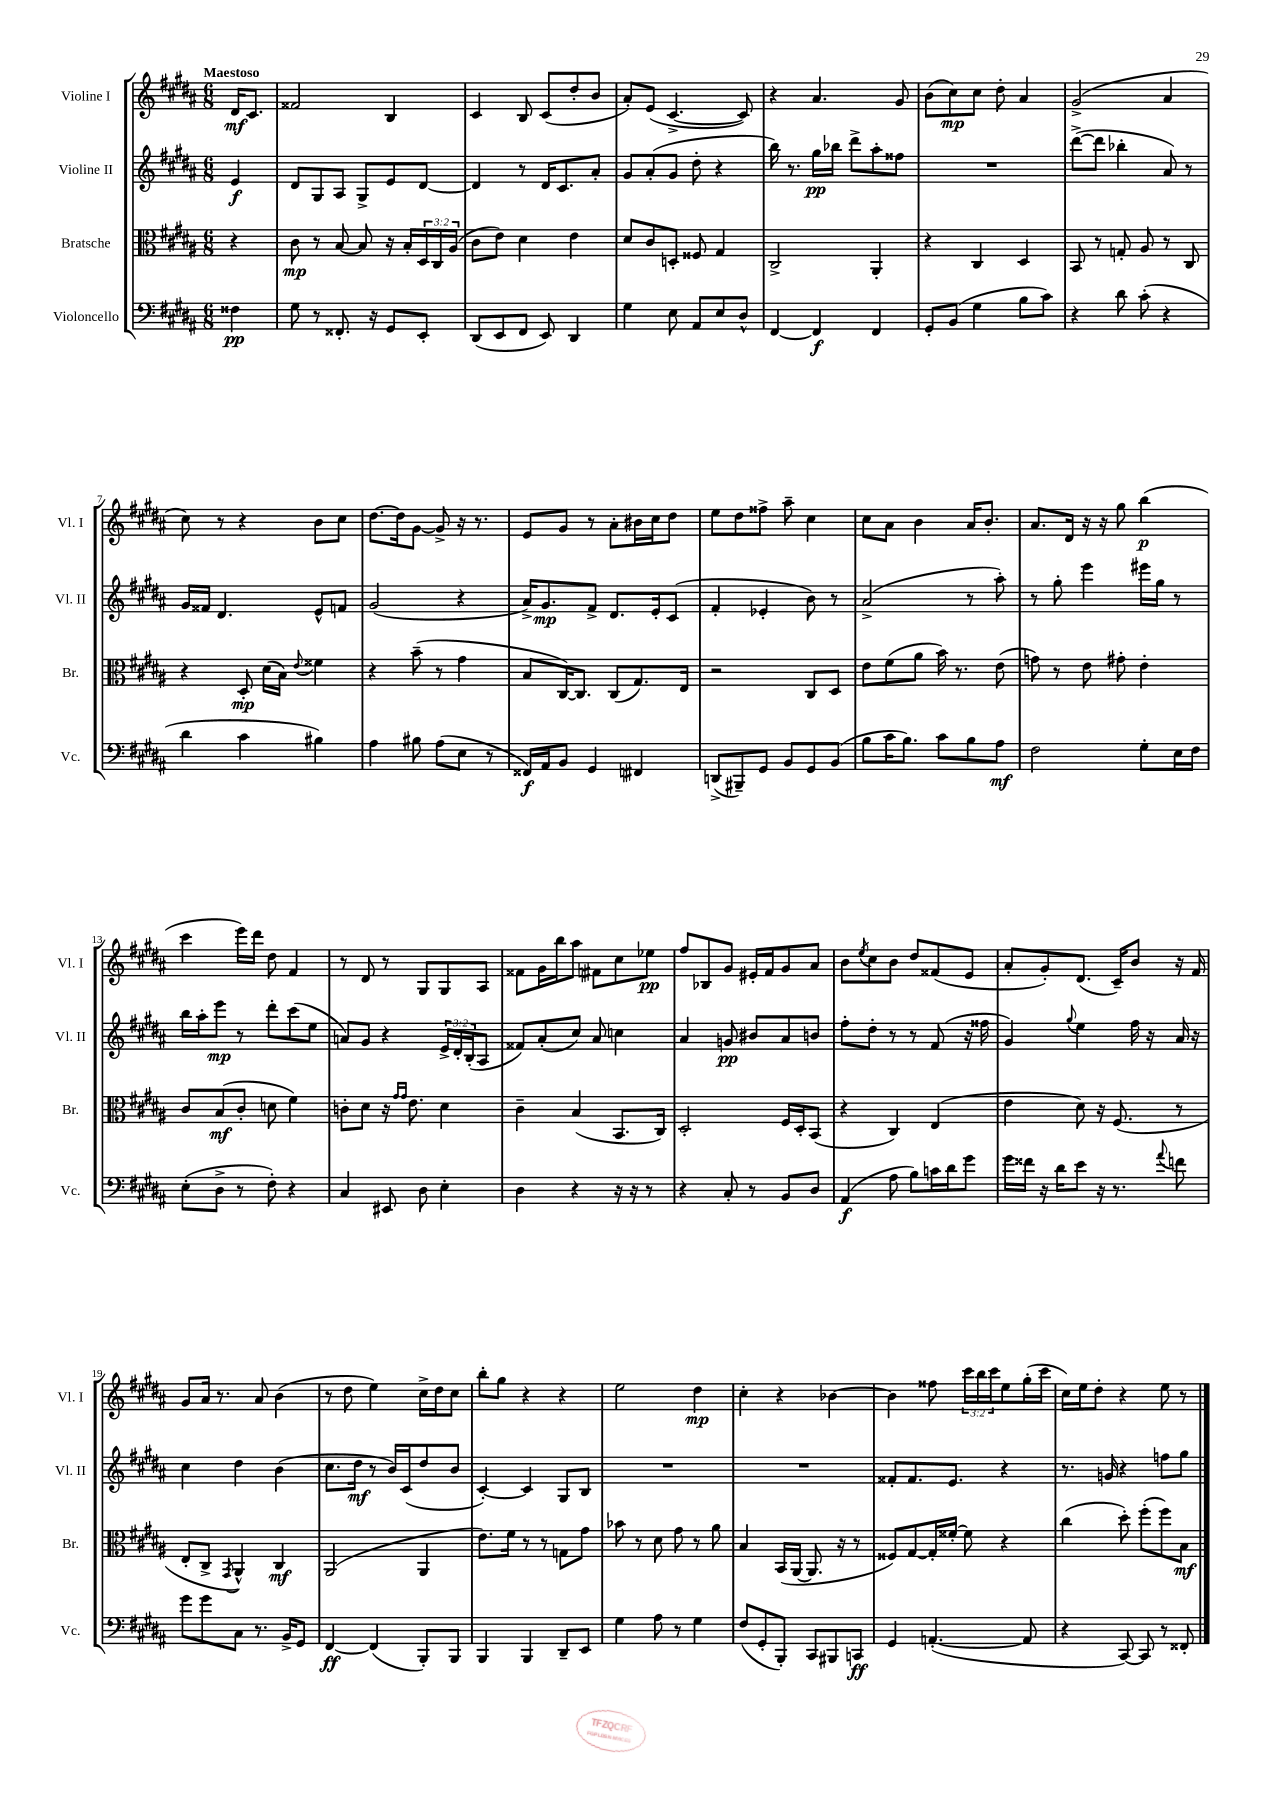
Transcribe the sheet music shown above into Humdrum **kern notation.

**kern	**kern	**kern	**kern
*staff4	*staff3	*staff2	*staff1
*clefF4	*clefC3	*clefG2	*clefG2
*k[f#c#g#d#a#]	*k[f#c#g#d#a#]	*k[f#c#g#d#a#]	*k[f#c#g#d#a#]
*M6/8	*M6/8	*M6/8	*M6/8
4F##	4r	4e	16d#
.	.	.	8.c#
=	=	=	=
8G#	8c#	8d#	2f##
8r	8r	8G#	.
8.FF##'	[8B	8A#	.
.	8B]	8G#^	.
16r	.	.	.
8GG#	16r	8e	4B
.	16B'	.	.
8EE'	24D#	[8d#	.
.	24C#	.	.
.	(24A#	.	.
=	=	=	=
(8DD#	8c#	4d#]	4c#
8EE	8e)	.	.
8FF#	4d#	8r	8B
8EE)	.	16d#	(8c#
.	.	8.c#	.
4DD#	4e	.	8dd#'
.	.	8a#'	8b
=	=	=	=
4G#	8d#	8g#	8a#')
.	8c#	(8a#'	(8e
8E	8D'	8g#	[4.c#^
8AA#	8F##	8dd#'	.
8E	4G#	4r	.
8D#^^	.	.	8c#])
=	=	=	=
[4FF#	2C#^	16bb)	4r
.	.	8.r	.
4FF#]	.	16gg#	4.a#
.	.	16bb-	.
.	.	8ddd#^	.
4FF#	4AA#'	8aa#'	.
.	.	8ff##	8g#
=	=	=	=
8GG#'	4r	2.r	(8b
(8BB	.	.	8cc#)
4G#	4C#	.	8cc#
.	.	.	8dd#'
8B	4D#	.	4a#
8c#)	.	.	.
=	=	=	=
4r	8BB	([8ddd#^	(2g#^
.	8r	8ddd#]	.
8d#	8G'	4bb-'	.
(8c#'	8A#	.	.
4r	8r	8a#)	4a#
.	8C#	8r	.
=	=	=	=
4d#	4r	16g#	8cc#)
.	.	16f##	.
.	.	4.d#	8r
4c#	8D#'	.	4r
.	(16d#	.	.
.	16B)	.	.
.	8qqe	.	.
4B#)	4f##	8e^^	8b
.	.	8f	8cc#
=	=	=	=
4A#	4r	(2g#	[8.dd#
.	.	.	16dd#]
8B#	(8b~	.	[8g#
(8A#	8r	.	8g#^]
8E	4g#	4r	16r
.	.	.	8.r
8r	.	.	.
=	=	=	=
16FF##)	8B	16a#^)	8e
16AA#	.	8.g#	.
8BB	[16C#)	.	8g#
.	8.C#]	.	.
4GG#	.	8f#^	8r
.	(8C#	8.d#	8a#'
4FF#	8.G#)	.	16b#
.	.	16e'	16cc#
.	.	(8c#	8dd#
.	16E	.	.
=	=	=	=
(8DD^	2r	4f#'	8ee
8BBB#~)	.	.	8dd#
8GG#	.	4e-'	8ff##^
8BB	.	.	8aa#~
8GG#	8C#	8b)	4cc#
(8BB	8D#	8r	.
=	=	=	=
8B	8e	(2a#^	8cc#
16c#	(8f#	.	8a#
8.B)	.	.	.
.	8a#	.	4b
8c#	16b)	.	.
.	8.r	.	.
8B	.	8r	16a#
.	.	.	8.b'
8A#	(8e	8aa#')	.
=	=	=	=
2F#	8g)	8r	8.a#
.	8r	8gg#'	.
.	.	.	16d#
.	8e	4eee	16r
.	.	.	16r
.	8g#'	.	8gg#
8G#'	4e'	16eee#	(4bb
.	.	16gg#	.
16E	.	8r	.
16F#	.	.	.
=	=	=	=
(8E'	8c#	16bb	4ccc#
.	.	16aa#'	.
8D#^	(8B	8eee	.
8r	8c#'	8r	16eee)
.	.	.	16ddd#
8F#')	8d	8ddd#'	8dd#
4r	4f#)	(8ccc#	4f#
.	.	8ee	.
=	=	=	=
4C#	8c'	8a)	8r
.	8d#	8g#	8d#
8EE#	16r	4r	8r
.	16qqg#	.	.
.	16qqg#	.	.
.	8.e	.	.
8D#	.	.	8G#
4E'	4d#	24e^	8G#
.	.	24d#'	.
.	.	(24B'	.
.	.	8A#	8A#
=	=	=	=
4D#	4c#~	8f##)	8f##
.	.	(8a#'	16g#
.	.	.	16bb
4r	(4B	8cc#)	8aa#
.	.	8a#	8f#
16r	8.BB	4cc	8cc#
16r	.	.	.
8r	.	.	8ee-
.	16C#)	.	.
=	=	=	=
4r	2D#'	4a#	8ff#
.	.	.	8B-
8C#'	.	8g	8g#
8r	.	8b#	16e#'
.	.	.	16f#
8BB	16F#	8a#	8g#
.	16D#'	.	.
8D#	(8BB	8b	8a#
=	=	=	=
(4AA#	4r	8ff#'	8b
.	.	.	8qee
.	.	8dd#'	8cc#
8A#	4C#)	8r	8b
8B)	.	8r	8dd#
16c	(4E	(8f#	(8f##
16d#	.	.	.
8g#	.	16r	8e
.	.	16ff##	.
=	=	=	=
16g#	4e	4g#)	8a#'
16f##	.	.	.
16r	.	.	8g#')
16d#	.	.	.
.	.	8qqgg#	.
8e	8d#)	4ee	(8.d#
16r	16r	.	.
8.r	(8.F#	.	16c#~)
.	.	16ff#	8b
.	.	16r	.
8qqa#	.	.	.
8f	8r	16a#	16r
.	.	16r	16f#
=	=	=	=
8g#	8E'	4cc#	8g#
8g#	8C#^	.	16a#
.	.	.	8.r
.	8qGG#	.	.
8C#	4AA#^^)	4dd#	.
8.r	.	.	8a#
.	4C#	(4b	(4b
16BB^	.	.	.
8GG#	.	.	.
=	=	=	=
[4FF#	(2AA#	8.cc#	8r
.	.	.	8dd#
.	.	16dd#	.
(4FF#]	.	8r	4ee)
.	.	16b)	.
.	.	(16c#	.
8BBB')	4AA#	8dd#	16cc#^
.	.	.	16dd#
8BBB	.	8b	8cc#
=	=	=	=
4BBB	8.e)	[4c#')	8bb'
.	.	.	8gg#
.	16f#	.	.
4BBB	8r	4c#]	4r
.	8r	.	.
8DD#~	8G	8G#	4r
8EE	8g#	8B	.
=	=	=	=
4G#	8b-	2.r	2ee
.	8r	.	.
8A#	8d#	.	.
8r	8g#	.	.
4G#	8r	.	4dd#
.	8a#	.	.
=	=	=	=
(8F#	4B	2.r	4cc#'
8GG#'	.	.	.
8BBB')	(16BB	.	4r
.	[16AA#	.	.
8CC#	8.AA#]	.	.
8BBB#	.	.	[4b-
.	16r	.	.
8CC	8r	.	.
=	=	=	=
4GG#	8F##)	8f##'	4b-]
.	[8G#	8.f##	.
([4.AA'	16G#']	.	8ff##
.	[16f##'	8.e	.
.	8f##]	.	24ccc#
.	.	.	24bb
.	.	.	24ccc#
.	4r	4r	8ee
8AA]	.	.	(16gg#'
.	.	.	16ccc#
=	=	=	=
4r	(4cc#	8.r	16cc#)
.	.	.	16ee
.	.	.	8dd#'
.	.	16g	.
[8CC#)	8dd#')	4r	4r
8CC#]	(8ff#'	.	.
8r	8ff#)	8ff	8ee
8FF##'	8B	8gg#	8r
==	==	==	==
*-	*-	*-	*-
